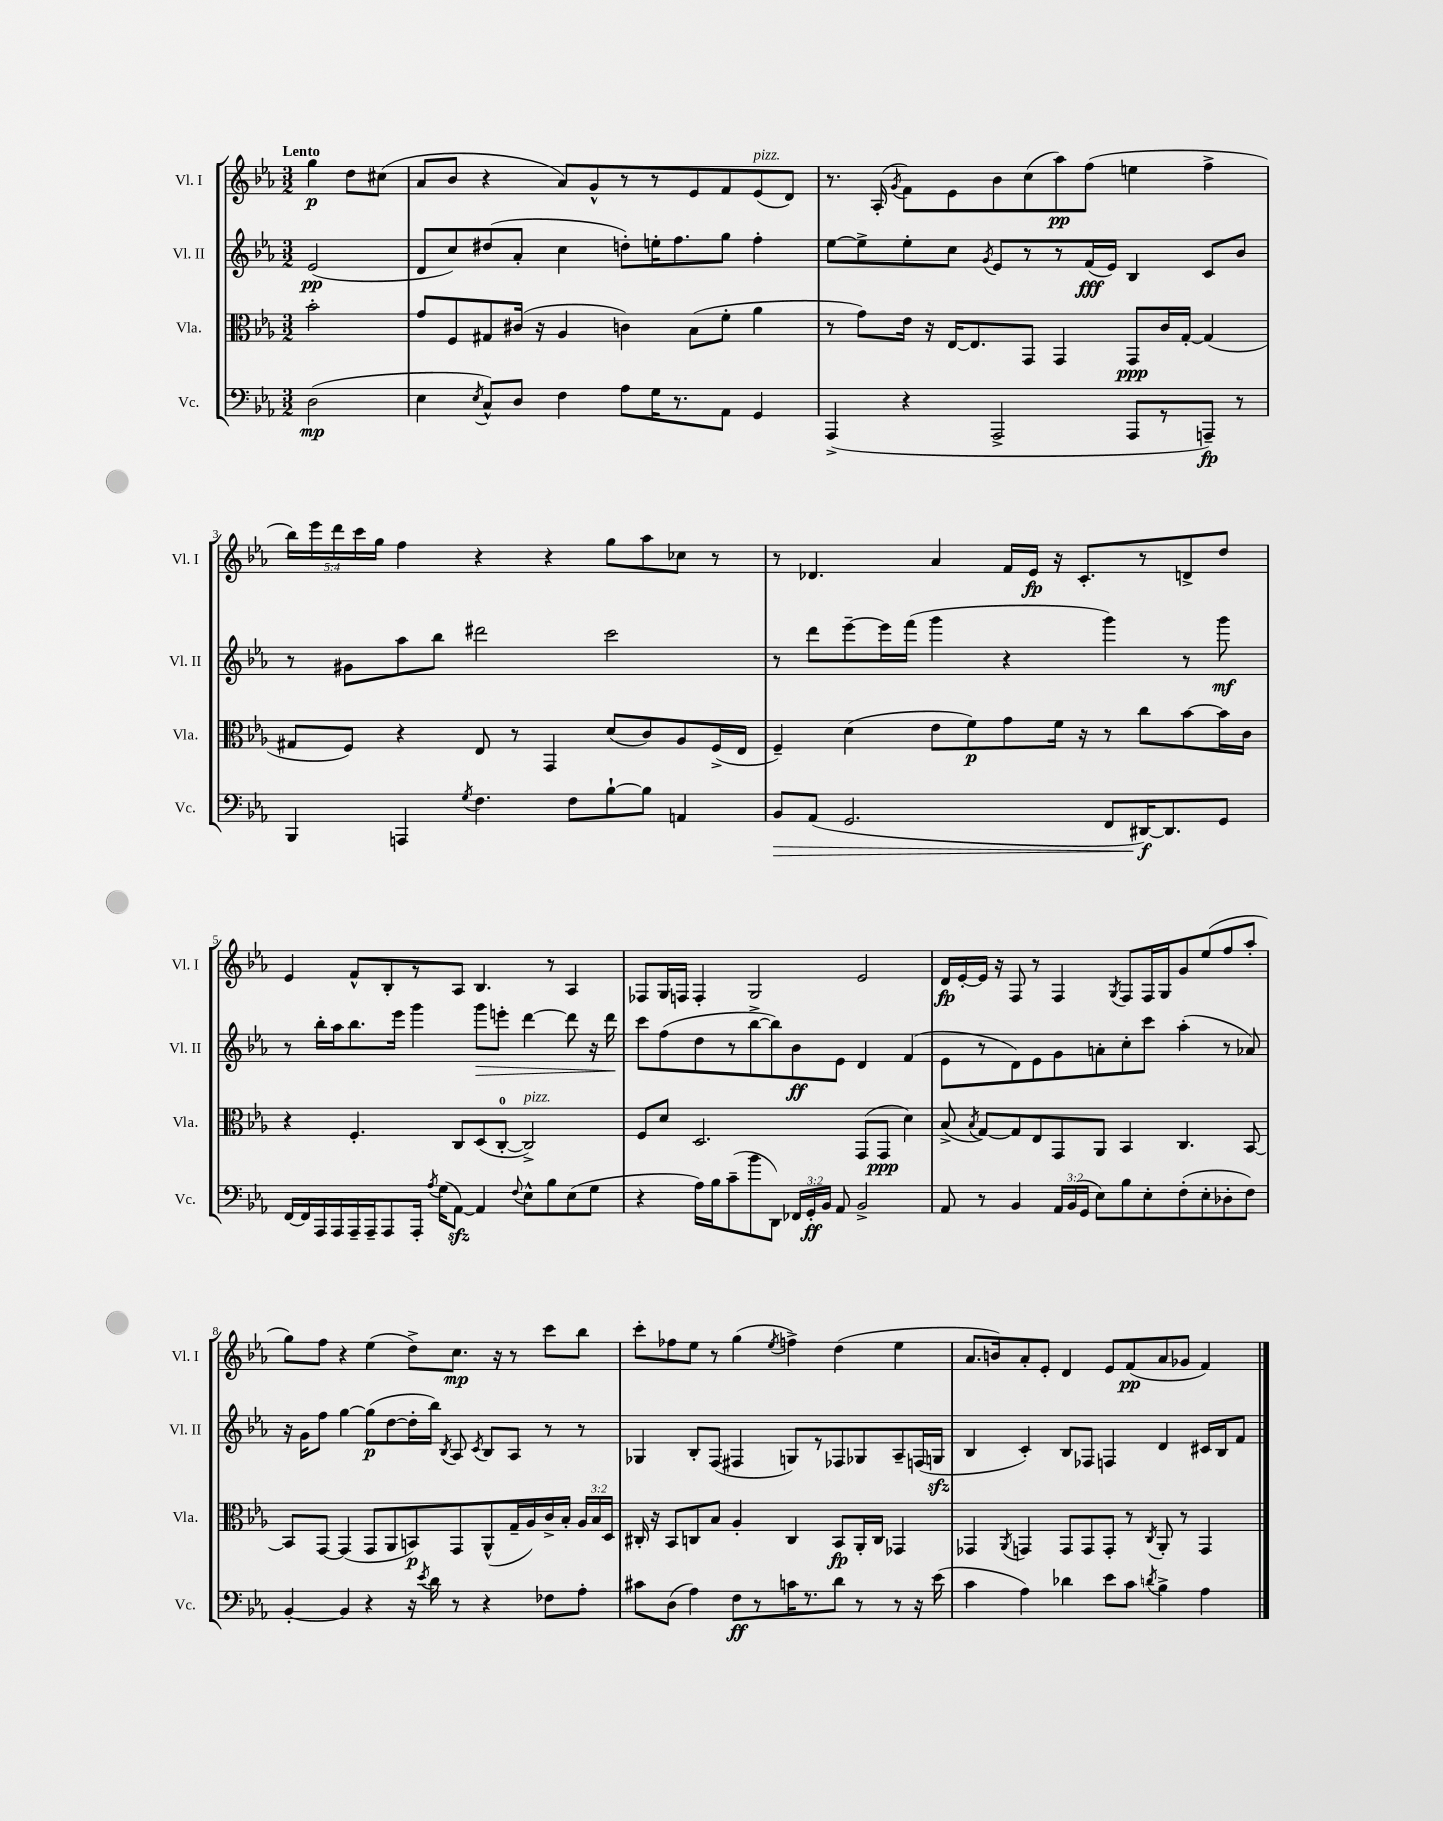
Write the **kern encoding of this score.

**kern	**kern	**kern	**kern
*staff4	*staff3	*staff2	*staff1
*clefF4	*clefC3	*clefG2	*clefG2
*k[b-e-a-]	*k[b-e-a-]	*k[b-e-a-]	*k[b-e-a-]
*M3/2	*M3/2	*M3/2	*M3/2
(2D	2b-'	(2e-	4gg
.	.	.	8dd
.	.	.	(8cc#
=	=	=	=
4E-	8g	8d	8a-
.	8F	8cc)	8b-
8qE-	.	.	.
8C^^)	8G#	(8dd#	4r
8D	(16c#	8a-'	.
.	16r	.	.
4F	4A-	4cc	8a-)
.	.	.	8g^^
8A-	4c)	8dd')	8r
16G	.	16ee'	8r
8.r	.	8.ff	.
.	(8B-	.	8e-
8AA-	8f'	8gg	8f
4GG	4a-	4ff'	(8e-
.	.	.	8d)
=	=	=	=
(4AAA-^	8r	[8ee-	8.r
.	8g)	8ee-^]	.
.	.	.	(16A-'
.	.	.	8qg
4r	16e-	8ee-'	8f)
.	16r	.	.
.	[16E-	8cc	8e-
.	8.E-]	.	.
.	.	8qg	.
2AAA-^	.	8e-	8b-
.	8GG	8r	(8cc
.	4GG	8r	8aa-)
.	.	(16f	(8ff
.	.	16e-)	.
8AAA-	8GG	4B-	4ee
8r	16c	.	.
.	[16G'	.	.
8AAA~)	(4G]	8c	4ff^
8r	.	8b-	.
=	=	=	=
4BBB-	8G#	8r	20bb-)
.	.	.	20eee-
.	.	.	20ddd
.	8F)	8g#	.
.	.	.	20ccc
.	.	.	20gg
4AAA	4r	8aa-	4ff
.	.	8bb-	.
8qG	.	.	.
4.F	8E-	2ddd#	4r
.	8r	.	.
.	4GG	.	4r
8F	.	.	.
[8B-`	(8d	2ccc	8gg
8B-]	8c)	.	8aa-
4AA	8A-	.	8cc-
.	(16F^	.	8r
.	16E-	.	.
=	=	=	=
8BB-	4F~)	8r	8r
(8AA-	.	8ddd	4.d-
2.GG	(4d	[8eee-~	.
.	.	16eee-]	.
.	.	(16fff	.
.	8e-	4ggg	4a-
.	8f)	.	.
.	8g	4r	16f
.	.	.	16e-
.	16f	.	16r
.	16r	.	8.c'
8FF	8r	4ggg)	.
[16DD#)	8cc	.	8r
8.DD#]	.	.	.
.	[8b-	8r	8d^
8GG	16b-]	8ggg	8dd
.	16c	.	.
=	=	=	=
[16FF	4r	8r	4e-
16FF]	.	.	.
16AAA-	.	16bb-'	.
16AAA-	.	16aa-	.
16AAA-~	4.F'	8.bb-	8f^^
16AAA-~	.	.	.
8AAA-	.	.	8B-'
.	.	16eee-	.
16AAA-'	.	4ggg	8r
8qA-	.	.	.
(16G	.	.	.
[8AA-)	8C	.	8A-
4AA-]	(8D	8ggg	4.B-
.	[8C'	8eee'	.
8qqF	.	.	.
8E-^^	2C^])	[4ddd	.
8B-	.	.	8r
(8E-	.	8ddd]	4A-
8G	.	16r	.
.	.	16ddd	.
=	=	=	=
4r	8F	8ccc	8F-
.	8d	(8ff	16G
.	.	.	16F
16A-)	2.D	8dd	4F'
16B-	.	.	.
(8c~	.	8r	.
8b-	.	[8bb-^	2G
8DD)	.	8bb-])	.
24FF-	.	8b-	.
24GG'	.	.	.
24BB-	.	.	.
8AA-	.	8e-	.
2BB-^	(8GG	4d	2e-
.	8GG	.	.
.	4d)	(4f	.
=	=	=	=
8AA-	(8B-^	8e-	16d
.	.	.	[16e-'
.	8qB-	.	.
8r	[8G)	8r	16e-]
.	.	.	16r
4BB-	8G]	8d)	8F
.	8E-	8e-	8r
24AA-	8GG	8g	4F
(24BB-	.	.	.
24GG	.	.	.
8E-)	8AA-	8a'	.
.	.	.	8qG
8B-	4BB-	8cc'	8F
8E-'	.	8ccc	16F
.	.	.	16G
(8F'	4.C	(4aa-'	8g
8E-'	.	.	(8ee-
8D-'	.	8r	8ff
8F)	[8BB-	8a-)	8aa-'
=	=	=	=
[4BB-'	8BB-]	16r	8gg)
.	.	16g	.
.	[8GG	8ff	8ff
4BB-]	(4GG]	[4gg	4r
4r	8GG	(8gg]	(4ee-
.	8AA-	[8dd	.
16r	8BB)	16dd']	8dd^)
8qe-	.	.	.
16d	.	16bb-)	.
.	.	8qB-	.
8r	8GG	8A-	8.cc
.	.	8qc	.
4r	(8AA-^^	8B-	.
.	.	.	16r
.	16G~	8A-	8r
.	16A-)	.	.
8F-	16c^	8r	8ccc
.	16B-'	.	.
8A-'	24A-	8r	8bb-
.	24B-	.	.
.	24D	.	.
=	=	=	=
8c#	16C#'	4G-	8ccc'
.	16r	.	.
(8D	8BB-	.	8ff-
4A-)	8C	8B-'	8ee-
.	8B-	(8F	8r
8F	4A-'	4F#	(4gg
8r	.	.	.
.	.	.	8qee-
16c	4C	8G)	4ff^)
8.r	.	.	.
.	.	8r	.
8d	8BB-	8F-	(4dd
8r	16AA-'	8G-	.
.	16C	.	.
8r	4GG-	8A-~	4ee-
16r	.	(16F	.
(16e-	.	16G	.
=	=	=	=
4c	4GG-	4B-	8.a-
.	.	.	16b)
.	8qAA-	.	.
4A-)	4GG	4c')	8a-'
.	.	.	8e-'
4d-	8GG	8B-	4d
.	8GG	8F-	.
8e-	8GG'	4F	8e-
8c	8r	.	(8f
8qd	8qC	.	.
4B-^	8AA-'	4d	8a-
.	8r	.	8g-
4A-	4GG	16c#	4f)
.	.	16B-	.
.	.	8f	.
==	==	==	==
*-	*-	*-	*-
